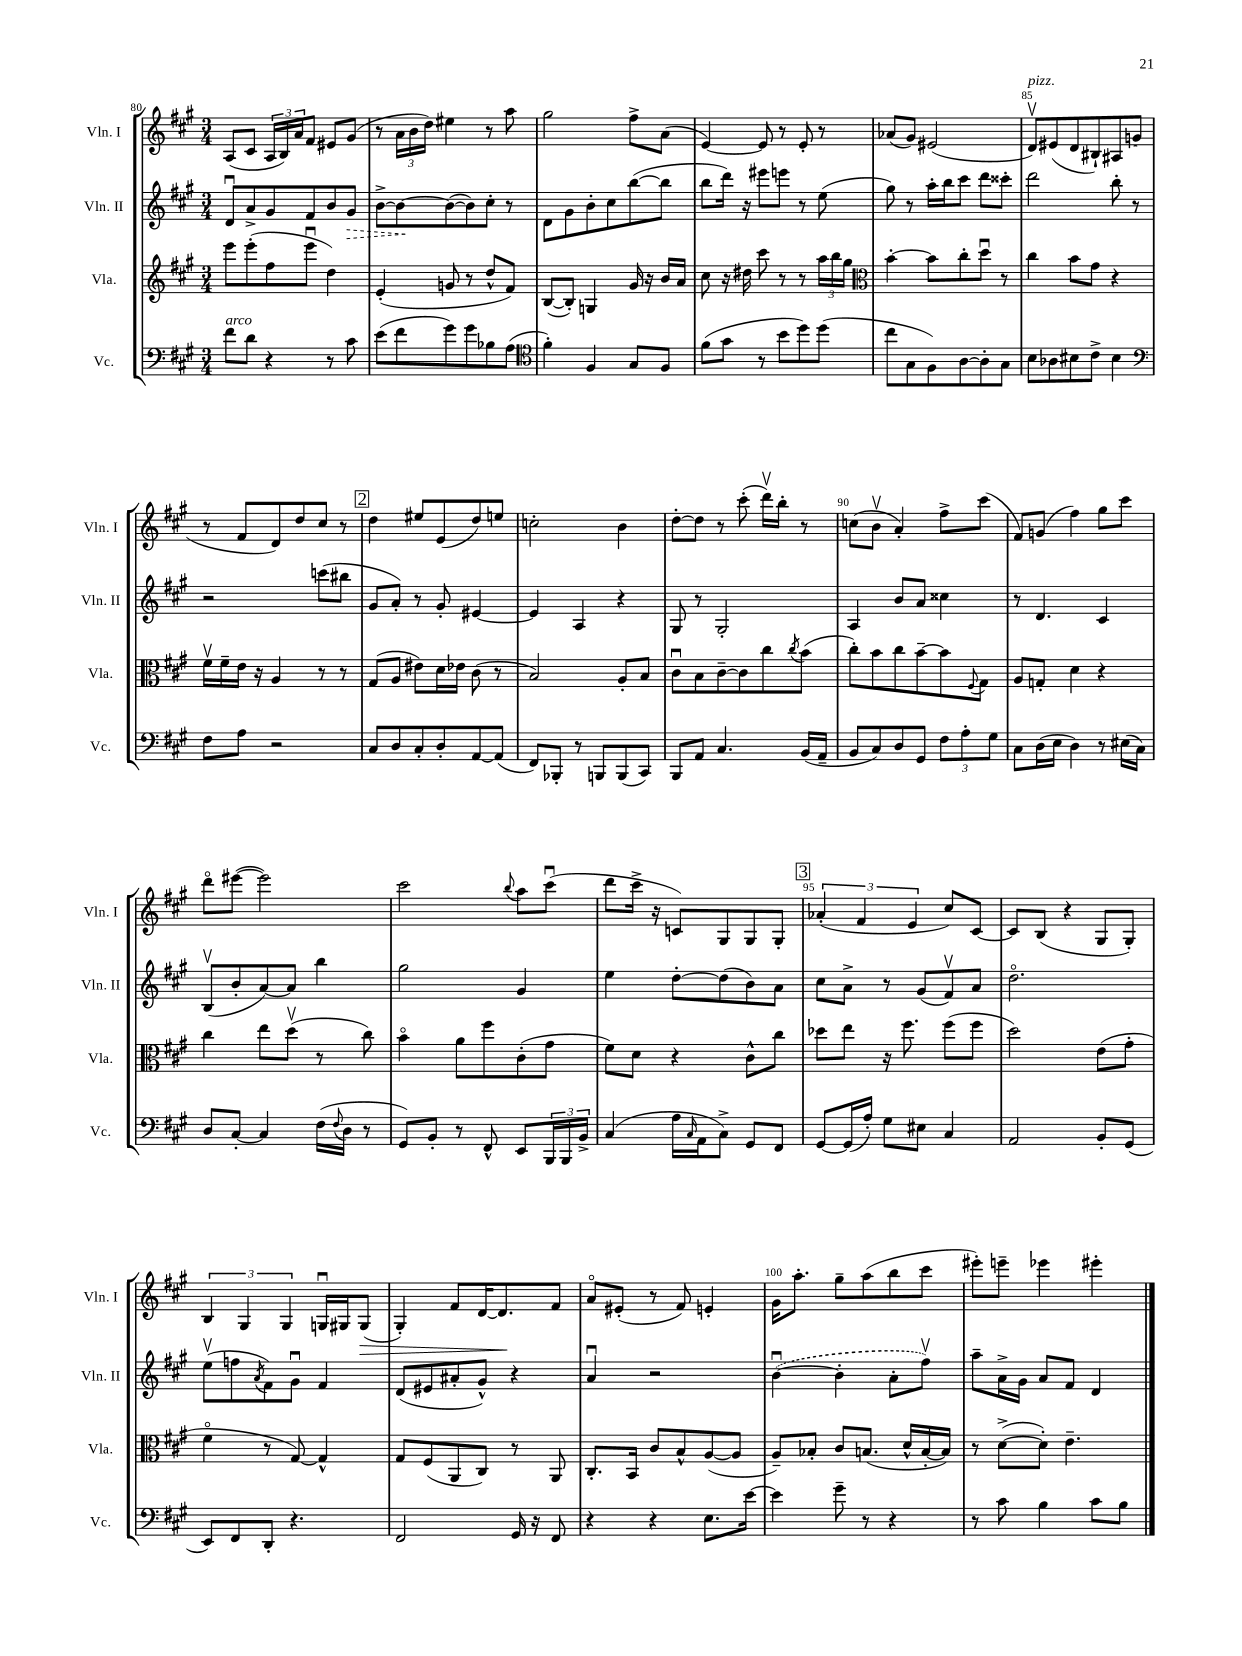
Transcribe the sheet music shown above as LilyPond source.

<<
\new StaffGroup <<
\new Staff = "s0" \with { instrumentName = "Vln. I" shortInstrumentName = "Vln. I" } {
    \clef treble \key a \major \numericTimeSignature \time 3/4
    a8( cis'8 \tuplet 3/2 { a16 b16) a'16 } fis'8 eis'8 gis'8( |
    r8 \tuplet 3/2 { a'16 b'16 d''16) } eis''4 r8 a''8 |
    gis''2 fis''8-> a'8( |
    e'4~) e'8 r8 e'8-. r8 |
    aes'8( gis'8) eis'2( |
    d'8\upbow^\markup { \italic "pizz." }) eis'8( d'8 bis8-!) ais8 g'8( |
    r8 fis'8 d'8) d''8 cis''8 r8 |
    \mark \markup { \box "2" } d''4 eis''8 e'8( d''8) e''8 |
    c''2-. b'4 |
    d''8~-. d''8 r8 cis'''8-.( d'''16\upbow) b''16-. r8 |
    c''8( b'8\upbow a'4-.) fis''8-> cis'''8( |
    fis'8) g'8( fis''4) gis''8 cis'''8 |
    d'''8\flageolet eis'''8~( eis'''2) |
    cis'''2 \appoggiatura { b''8 } a''8 cis'''8\downbow( |
    d'''8 cis'''16-> r16 c'8) gis8 gis8 gis8-. |
    \mark \markup { \box "3" } \tuplet 3/2 { aes'4-.( fis'4 e'4 } cis''8) cis'8~ |
    cis'8 b8( r4 gis8 gis8-.) |
    \tuplet 3/2 { b4 gis4 gis4 } g16\downbow gis16 gis8\>( |
    gis4-.) fis'8 d'16~ d'8.\! fis'8 |
    a'8\flageolet eis'8-.( r8 fis'8) e'4-. |
    gis'16 a''8.-. gis''8-- a''8( b''8 cis'''8 |
    eis'''8-.) e'''8-- ees'''4 eis'''4-. \bar "|." |
}
\new Staff = "s1" \with { instrumentName = "Vln. II" shortInstrumentName = "Vln. II" } {
    \clef treble \key a \major \numericTimeSignature \time 3/4
    d'8\downbow a'8-> gis'8 fis'8 b'8 \once \override Hairpin.style = #'dashed-line gis'8\> |
    b'8~-> b'8~\! b'8~( b'8) cis''8-. r8 |
    d'8 gis'8 b'8-. cis''8 b''8~( b''8 |
    b''8 d'''16) r16 eis'''8 e'''8 r8 e''8( |
    gis''8) r8 a''16-. b''16 cis'''8 d'''8 cisis'''8-. |
    d'''2 b''8-. r8 |
    r2 c'''8( bis''8 |
    \mark \markup { \box "2" } gis'8 a'8-.) r8 gis'8-. eis'4~ |
    eis'4 a4 r4 |
    gis8 r8 gis2-. |
    a4 b'8 a'8 cisis''4 |
    r8 d'4. cis'4 |
    b8\upbow( b'8-. a'8~) a'8 b''4 |
    gis''2 gis'4 |
    e''4 d''8~-. d''8( b'8) a'8 |
    \mark \markup { \box "3" } cis''8 a'8-> r8 gis'8( fis'8\upbow) a'8 |
    d''2.\flageolet |
    e''8\upbow( f''8 \acciaccatura { a'8 } fis'8) gis'8\downbow fis'4 |
    d'8( eis'8 ais'8-. gis'8-^) r4 |
    a'4\downbow r2 |
    \once \slurDashed b'4~\downbow( b'4-. a'8-. fis''8\upbow) |
    a''8-- a'16-> gis'16 a'8 fis'8 d'4 \bar "|." |
}
\new Staff = "s2" \with { instrumentName = "Vla." shortInstrumentName = "Vla." } {
    \clef treble \key a \major \numericTimeSignature \time 3/4
    e'''8 e'''8-.( fis''8 e'''8\downbow d''4) |
    e'4-.( g'8 r8 d''8-^ fis'8) |
    b8~( b8-.) g4 gis'16 r16 b'16 a'16 |
    cis''8 r16 dis''16 cis'''8 r8 r8 \tuplet 3/2 { a''16 b''16 gis''16 } |
    \clef alto b'4~-. b'8 cis''8-. d''8\downbow r8 |
    cis''4 b'8 gis'8 r4 |
    fis'16\upbow fis'16-- e'16 r16 a4 r8 r8 |
    \mark \markup { \box "2" } gis8( a8 eis'8) d'16 ees'16 cis'8( r8 |
    b2) a8-. b8 |
    cis'8\downbow b8 cis'8~-- cis'8 cis''8 \acciaccatura { cis''8 } b'8( |
    cis''8-.) b'8 cis''8 b'8~-- b'8 \appoggiatura { fis8 } gis8 |
    a8 g8-. d'4 r4 |
    cis''4 e''8 d''8\upbow( r8 cis''8) |
    b'4\flageolet a'8 fis''8 cis'8-.( gis'8 |
    fis'8) d'8 r4 cis'8-^ cis''8 |
    \mark \markup { \box "3" } des''8 e''8 r16 fis''8. fis''8( fis''8 |
    d''2) e'8( gis'8-. |
    fis'4\flageolet r8 gis8~) gis4-^ |
    gis8 fis8( a,8 cis8) r8 a,8 |
    cis8.-. b,16 cis'8 b8-^ a8~( a8 |
    a8--) bes8-. cis'8 b8.( d'16-^ b16~-. b16) |
    r8 d'8~->( d'8-.) e'4.-- \bar "|." |
}
\new Staff = "s3" \with { instrumentName = "Vc." shortInstrumentName = "Vc." } {
    \clef bass \key a \major \numericTimeSignature \time 3/4
    fis'8^\markup { \italic "arco" } d'8 r4 r8 cis'8 |
    e'8( fis'8 gis'8) gis'8 bes8 a8( |
    \clef tenor fis'4-.) fis4 gis8 fis8 |
    fis'8( gis'8 r8 b'8 d''8) d''8( |
    cis''8 gis8 fis8) a8~ a8-. gis8 |
    b8 aes8 bis8 cis'8-> bis4 |
    \clef bass fis8 a8 r2 |
    \mark \markup { \box "2" } cis8 d8 cis8-. d8-. a,8~ a,8( |
    fis,8) bes,,8-. r8 b,,8 b,,8( cis,8) |
    b,,8 a,8 cis4. b,16( a,16-- |
    b,8 cis8) d8 gis,8 \tuplet 3/2 { fis8 a8-. gis8 } |
    cis8 d16( e16 d4) r8 eis16( cis16) |
    d8 cis8~-. cis4 fis16( \appoggiatura { fis8 } d16 r8 |
    gis,8) b,8-. r8 fis,8-^ e,8 \tuplet 3/2 { b,,16 b,,16 b,16-> } |
    cis4( a16 \grace { cis16 } a,16 cis8->) gis,8 fis,8 |
    \mark \markup { \box "3" } gis,8~ gis,16( a16-.) gis8 eis8 cis4 |
    a,2 b,8-. gis,8( |
    e,8) fis,8 d,8-. r4. |
    fis,2 gis,16 r16 fis,8 |
    r4 r4 e8. e'16~ |
    e'4 gis'8-- r8 r4 |
    r8 cis'8 b4 cis'8 b8 \bar "|." |
}
>>
>>
\layout { \context { \Score currentBarNumber = #80 \override BarNumber.break-visibility = ##(#f #t #t) barNumberVisibility = #(every-nth-bar-number-visible 5) } }
